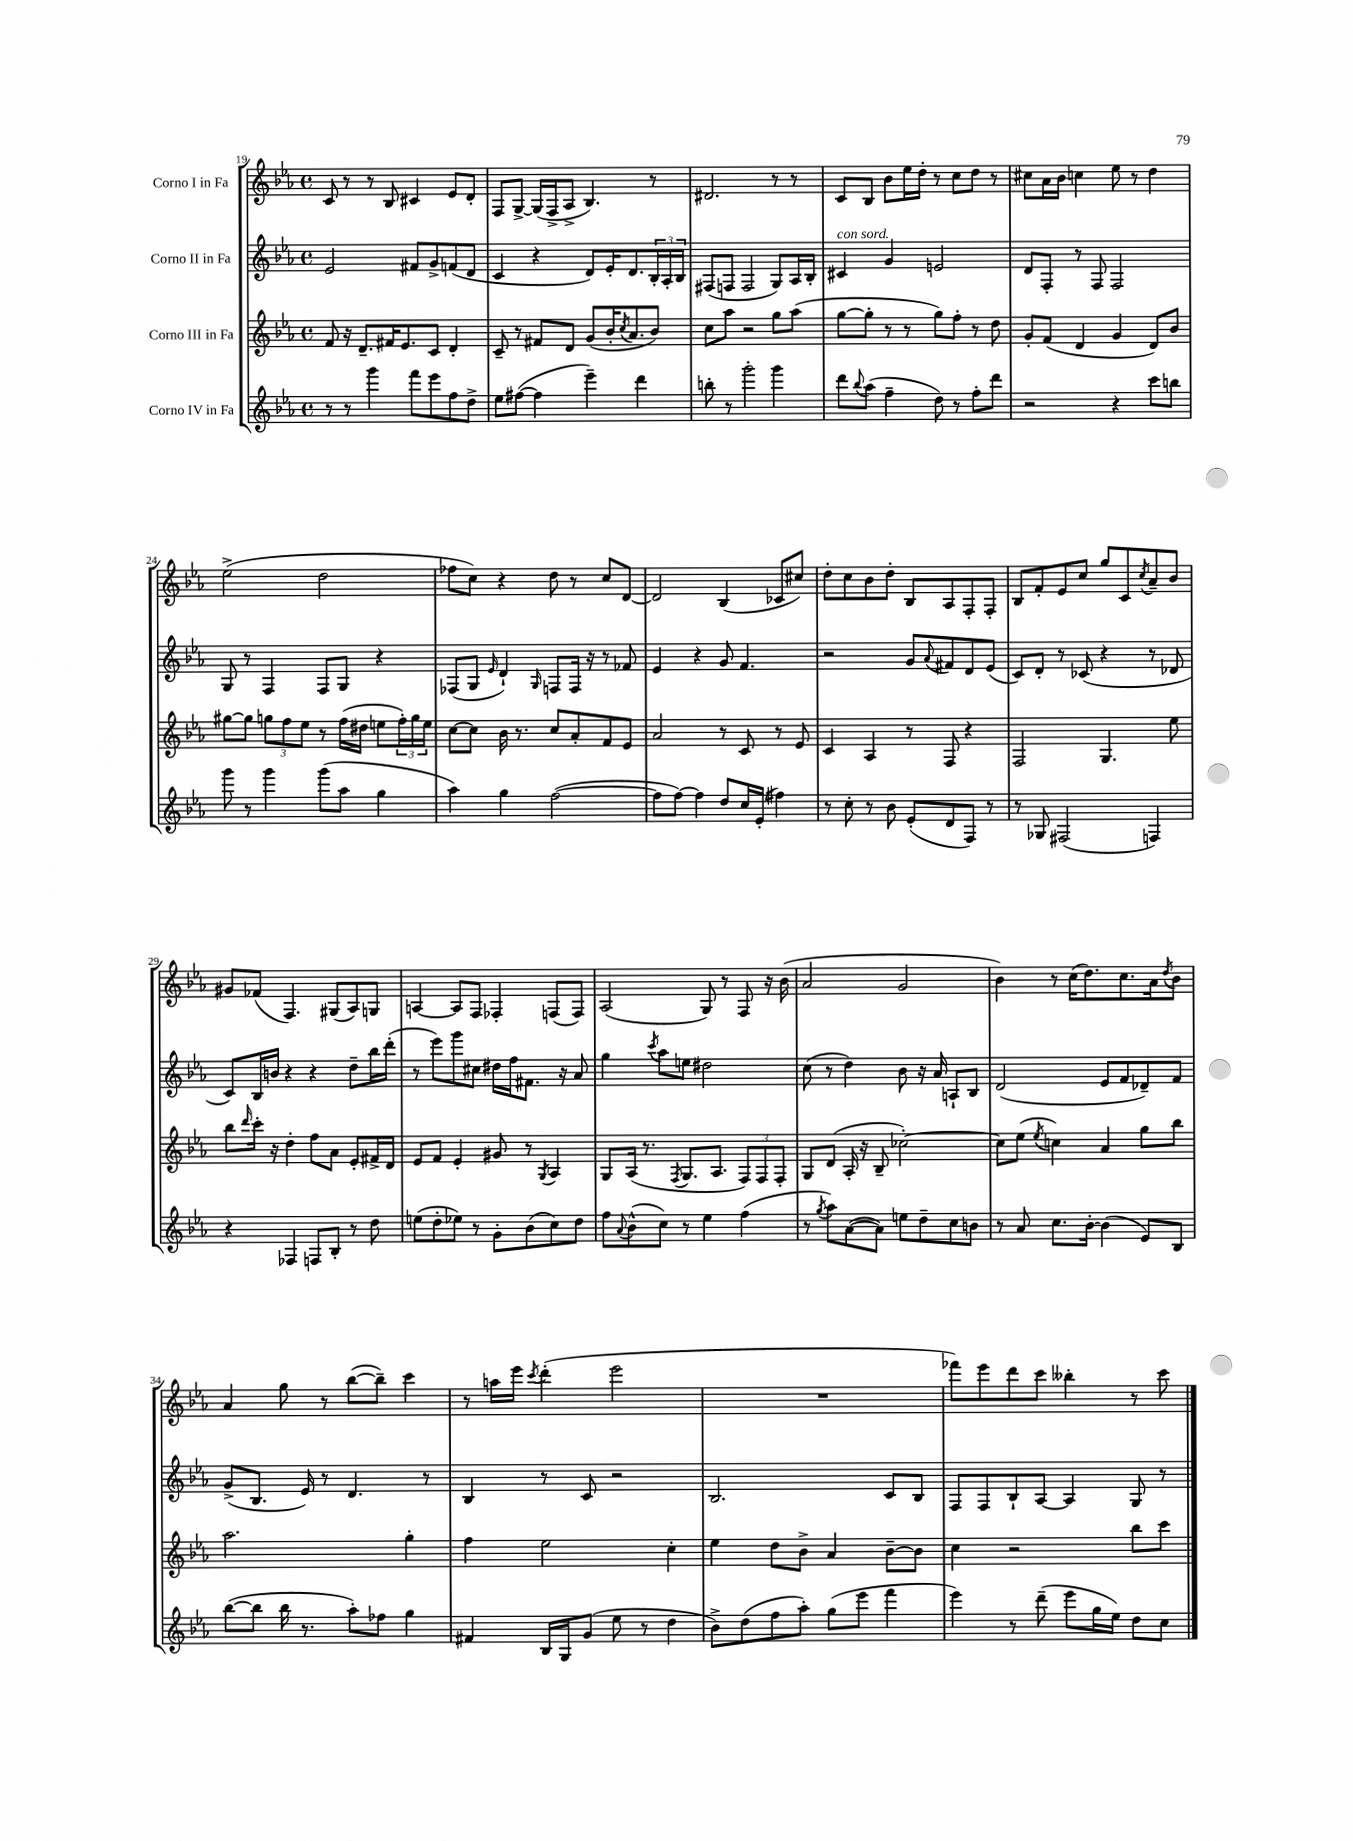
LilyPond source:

<<
\new StaffGroup <<
\new Staff = "s0" \with { instrumentName = "Corno I in Fa" } {
    \clef treble \key ees \major \defaultTimeSignature \time 4/4
    c'8 r8 r8 bes8 cis'4 ees'8 d'8-. |
    f8 g8~-> g16( f16-> aes8-> bes4.) r8 |
    dis'2. r8 r8 |
    c'8 bes8 bes'8 ees''16 d''16-. r8 c''8 d''8 r8 |
    cis''8 aes'16 bes'16 c''4 ees''8 r8 d''4 |
    ees''2->( d''2 |
    fes''8 c''8) r4 d''8 r8 c''8 d'8~ |
    d'2 bes4( ces'8 cis''8) |
    d''8-. c''8 bes'8 d''8-. bes8 aes8 f8-. f8-. |
    bes8 f'8-. ees'8 c''8 g''8 c'8 \acciaccatura { c''8 } aes'8-- bes'8 |
    gis'8 fes'8( f4.) gis8( aes8) g8 |
    a4~ a8 f8 fes4-. f8( f8) |
    aes2( g8) r8 f8 r16 bes'16( |
    aes'2 g'2 |
    bes'4) r8 c''16( d''8.) c''8. aes'16 \acciaccatura { d''8 } bes'8 |
    aes'4 g''8 r8 bes''8~( bes''8--) c'''4 |
    r8 a''16 ees'''16 \acciaccatura { c'''8 } d'''4-.( ees'''2 |
    R1 |
    fes'''8) ees'''8 d'''8 c'''8 beses''4-. r8 c'''8 \bar "|." |
}
\new Staff = "s1" \with { instrumentName = "Corno II in Fa" } {
    \clef treble \key ees \major \defaultTimeSignature \time 4/4
    ees'2 fis'8 g'8-> f'8( d'8 |
    c'4 r4 d'8) ees'16-. d'8. \tuplet 3/2 { bes16-. aes16-. bes16 } |
    fis8( f8 f2 g8) aes16 bes16-. |
    cis'4^\markup { \italic "con sord." } g'4 e'2 |
    d'8 f8-. r8 f8 f2 |
    g8 r8 f4 f8 g8 r4 |
    fes8( g8 \grace { ees'16 } d'4-!) \grace { g16 } f8 f16 r16 r8 fes'8 |
    ees'4 r4 g'8 f'4. |
    r2 g'8 \appoggiatura { aes'8 } fis'8 d'8 ees'8( |
    c'8) d'8-. r8 ces'8( r4 r8 des'8 |
    c'8) bes16 b'16 r4 r4 d''8-- bes''16 d'''16-.( |
    r8 ees'''8) g'''8 cis''8 dis''16 f''16 fis'8. r16 aes'8 |
    g''4 \acciaccatura { c'''8 } aes''8 e''8 dis''2 |
    c''8( r8 d''4) bes'8 r16 aes'16 a8-! bes8 |
    d'2( ees'8 f'8 des'8--) f'8 |
    g'8->( bes8. ees'16) r8 d'4. r8 |
    bes4 r8 c'8 r2 |
    bes2. c'8 bes8 |
    f8 f8 bes8-! aes8~ aes4 g8 r8 \bar "|." |
}
\new Staff = "s2" \with { instrumentName = "Corno III in Fa" } {
    \clef treble \key ees \major \defaultTimeSignature \time 4/4
    f'8 r16 d'8.-- fis'16 ees'8. c'8 d'4-. |
    c'8-- r8 fis'8 d'8 g'8( bes'16-. \acciaccatura { c''8 } aes'8. bes'8) |
    c''8 aes''8 r2 g''8 aes''8( |
    g''8~ g''8-. r8 r8 g''8) f''8-. r8 d''8 |
    g'8-. f'8( d'4 g'4 d'8) bes'8 |
    gis''8~ gis''8 \tuplet 3/2 { g''8 f''8 ees''8 } r8 f''16( dis''16 e''8 \tuplet 3/2 { f''16-.) g''16 e''16 } |
    c''8~ c''8 bes'16 r8. c''8 aes'8-. f'8 ees'8 |
    aes'2 r8 c'8 r8 ees'8 |
    c'4 aes4 r8 f8 r4 |
    f2 g4. ees''8 |
    bes''8 \grace { d'''16 } c'''16-. r16 d''4-. f''8 aes'8 ees'8-. fis'16-> d'16 |
    ees'8 f'8 ees'4-. gis'8 r8 \acciaccatura { g8 } aes4 |
    g8 aes16( r8. \acciaccatura { f8 } g8. aes8. \tuplet 3/2 { f8) f8 f8-. } |
    g8 d'8( aes16-. r16 bes8-- ces''2~-.) |
    ces''8 ees''8( \acciaccatura { ees''8 } c''4) aes'4 g''8 bes''8 |
    aes''2. g''4-. |
    f''4 ees''2 c''4-. |
    ees''4 d''8 bes'8-> aes'4 bes'8~-- bes'8 |
    c''4 r2 bes''8 c'''8 \bar "|." |
}
\new Staff = "s3" \with { instrumentName = "Corno IV in Fa" } {
    \clef treble \key ees \major \defaultTimeSignature \time 4/4
    r8 r8 g'''4 f'''8 ees'''8 f''8 d''8-> |
    ees''8 fis''8~( fis''4 ees'''4--) d'''4 |
    b''8-. r8 g'''2-. g'''4 |
    d'''8 \appoggiatura { bes''8 } aes''8( f''4-- d''8) r8 f''8-. d'''8 |
    r2 r4 c'''8 b''8 |
    g'''8 r8 g'''4 g'''8( aes''8 g''4 |
    aes''4) g''4 f''2~( |
    f''8 f''8~) f''4 d''8 c''16 ees'16-.( fis''4) |
    r8 c''8-. r8 bes'8 ees'8-.( d'8 f8) r8 |
    r8 ges8 fis2( f4) |
    r4 fes4 f8 bes8-. r8 d''8 |
    e''8( d''8-. ees''8) r8 g'8-. bes'8( c''8) d''8 |
    f''8 \appoggiatura { aes'8 } bes'8-^( c''8) r8 ees''4 f''4( |
    r8 \acciaccatura { g''8 } aes''8) aes'8~( aes'8) e''8 d''8-- c''8 b'8 |
    r8 aes'8 c''8. bes'16~-. bes'4( ees'8) bes8 |
    bes''8~( bes''8 bes''16 r8. aes''8-.) fes''8 g''4 |
    fis'4 bes16 g16 g'8( ees''8 r8 d''4 |
    bes'8->) d''8( f''8 aes''8-.) g''8( ees'''8 f'''4 |
    ees'''4) r8 d'''8--( ees'''8 g''16 ees''16) d''8 c''8 \bar "|." |
}
>>
>>
\layout { \context { \Score currentBarNumber = #19 } }
